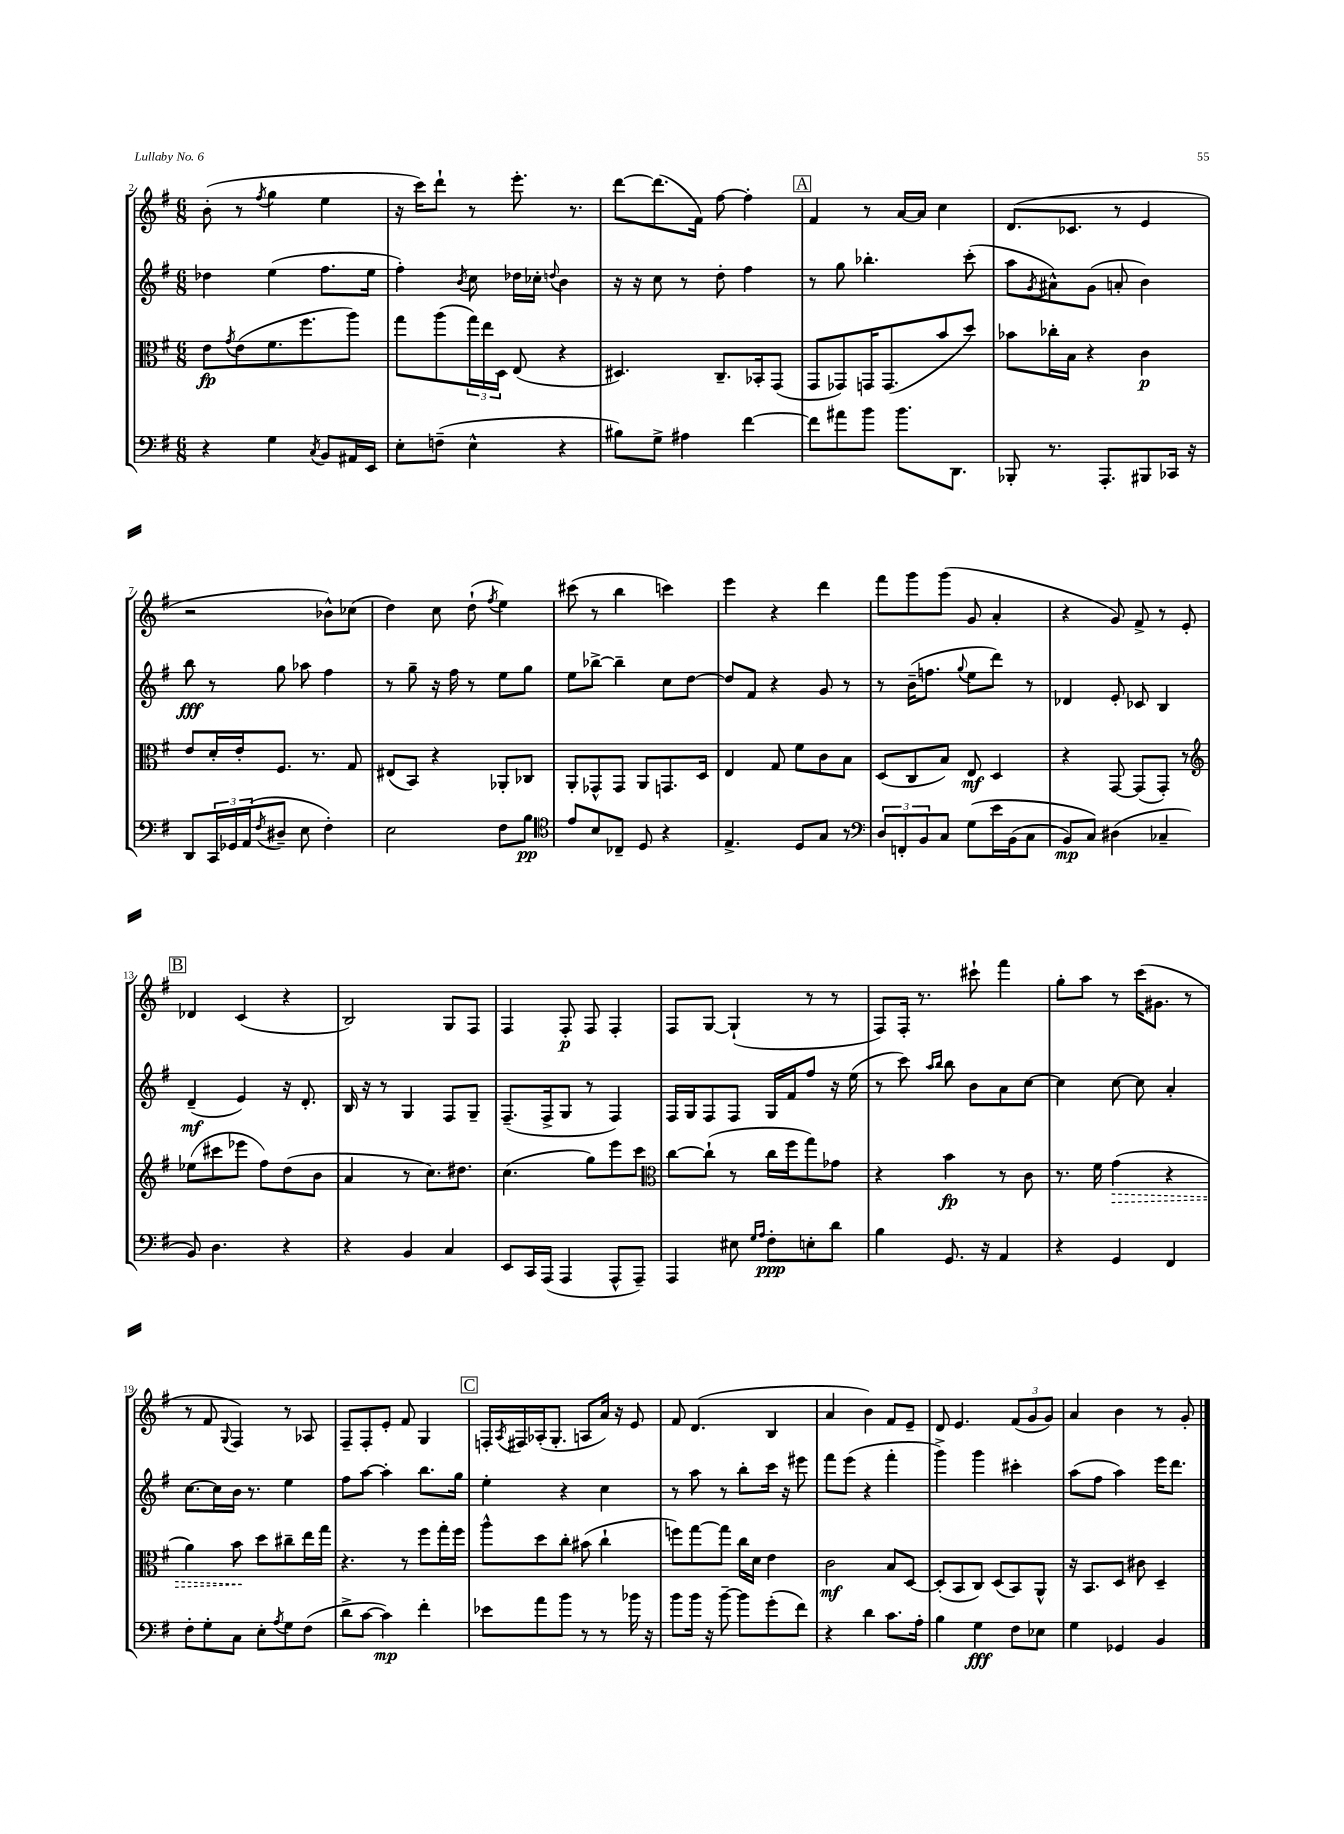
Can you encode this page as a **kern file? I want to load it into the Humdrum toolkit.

**kern	**kern	**kern	**kern
*staff4	*staff3	*staff2	*staff1
*clefF4	*clefC3	*clefG2	*clefG2
*k[f#]	*k[f#]	*k[f#]	*k[f#]
*M6/8	*M6/8	*M6/8	*M6/8
4r	8e	4dd-	(8b'
.	8qg	.	.
.	(8e	.	8r
.	.	.	8qff#
4G	8.f#	(4ee	4gg
.	8.ff#	.	.
8qC	.	.	.
8BB	.	8.ff#	4ee
16AA#	8aa)	.	.
16EE	.	16ee	.
=	=	=	=
8E'	8gg	4ff#')	16r
.	.	.	16ccc)
(8F~	(8aa	.	8ddd`
.	.	8qb	.
4E^^	24gg)	8cc	8r
.	24ee	.	.
.	24D	.	.
.	(8E	16dd-	8.eee'
.	.	16cc-'	.
.	.	8qqdd	.
4r	4r	4b	.
.	.	.	8.r
=	=	=	=
8B#)	4.D#)	16r	[8ddd
.	.	16r	.
8G^	.	8cc	(8.ddd]
4A#	.	8r	.
.	.	.	16f#)
.	8.C~	8dd'	[8ff#
[4f#	.	4ff#	4ff#']
.	16BB-'	.	.
.	(8GG	.	.
=	=	=	=
8f#]	8GG	8r	4f#
8a#	8GG-)	8gg	.
8b	16GG	4.bb-'	8r
.	(8.GG	.	.
8.b	.	.	[16a
.	.	.	16a]
.	8b	.	4cc
8.DD	.	.	.
.	8dd)	(8ccc'	.
=	=	=	=
8BBB-'	8b-	8aa	(8.d
.	.	8qg	.
8.r	16cc-'	8a#^^)	.
.	16B	.	8.c-
.	4r	(8g	.
8.AAA'	.	.	.
.	.	8a'	8r
8BBB#	4c	4b)	4e
16CC-	.	.	.
16r	.	.	.
=	=	=	=
8DD	8e	8bb	2r
24CC	16d'	8r	.
24GG-	.	.	.
.	16e'	.	.
(24AA	.	.	.
8qF#	.	.	.
8D#~	8.F#	8gg	.
8E	.	8aa-	.
.	8.r	.	.
4F#')	.	4ff#	8b-^^)
.	8G	.	(8cc-
=	=	=	=
2E	(8E#	8r	4dd)
.	8BB)	8gg~	.
.	4r	16r	8cc
.	.	16ff#	.
.	.	8r	(8dd`
.	.	.	8qff#
8F#	8AA-'	8ee	4ee)
8B	8C-	8gg	.
=	=	=	=
*clefC4	*	*	*
8e	8AA'	8ee	(8ccc#
8B	8GG-^^	[8bb-^	8r
8C-~	8GG-	4bb-~]	4bb
8D	8AA	.	.
4r	8.GG	8cc	4ccc)
.	.	[8dd	.
.	16D	.	.
=	=	=	=
4.E^	4E	8dd]	4eee
.	.	8f#	.
.	8G	4r	4r
8D	8f#	.	.
8G	8c	8g	4ddd
8r	8B	8r	.
=	=	=	=
*clefF4	*	*	*
12D	(8D	8r	8fff#
12FF'	.	.	.
.	8C	(16b~	8ggg
12BB	.	.	.
.	.	8.ff	.
8C	8B)	.	(8ggg
.	.	8qqgg	.
&(8G	8E	8ee	8g
16e	4D	8ddd)	4a'
(16BB	.	.	.
8C	.	8r	.
=	=	=	=
8BB)	4r	4d-	4r
8C&)	.	.	.
(4D#	[8GG	8e'	8g)
.	(8GG]	8c-	8f#^
4C-~	8GG')	4B	8r
.	8r	.	8e'
=	=	=	=
*	*clefG2	*	*
8BB)	(8ee-	(4d~	4d-
4.D	8ccc#	.	.
.	8eee-	4e)	(4c
.	8ff#)	.	.
4r	(8dd	16r	4r
.	.	8.d'	.
.	8b	.	.
=	=	=	=
4r	4a	16B	2B)
.	.	16r	.
.	.	8r	.
4BB	8r	4G	.
.	8.cc)	.	.
4C	.	8F#	8G
.	8.dd#	.	.
.	.	8G~	8F#
=	=	=	=
8EE	(4.cc	(8.F#~	4F#
16CC	.	.	.
(16AAA	.	16F#^	.
4AAA	.	8G	8F#'
.	8gg)	8r	8F#
8AAA^^	8eee	4F#)	4F#'
8AAA~)	8ccc	.	.
=	=	=	=
*	*clefC3	*	*
4AAA	[8cc	16F#	8F#
.	.	16G	.
.	(8cc`]	8F#	[8G
8E#	8r	8F#	(4G`]
16qqG	.	.	.
16qqA	.	.	.
8F#'	16cc	16G	.
.	16ff#	16f#	.
8E'	8gg)	8ff#	8r
8d	8g-	16r	8r
.	.	(16ee	.
=	=	=	=
4B	4r	8r	8F#)
.	.	8ccc)	16F#'
.	.	.	8.r
.	.	16qqaa	.
.	.	16qqbb	.
8.GG	4b	8bb	.
.	.	8b	8ccc#`
16r	.	.	.
4AA	8r	8a	4fff#
.	8c	[8cc	.
=	=	=	=
4r	8.r	4cc]	8gg'
.	.	.	8aa
.	16f#	.	.
4GG	(4g	[8cc	8r
.	.	8cc]	(16ccc
.	.	.	8.g#
4FF#	4r	4a'	.
.	.	.	8r
=	=	=	=
8F#'	4a)	[8.cc	8r
8G'	.	.	8f#
.	.	16cc]	.
.	.	.	8qqG
8C	8b	16b	4F#)
.	.	8.r	.
8E'	8dd	.	.
8qA	.	.	.
8G	8cc#~	4ee	8r
(8F#	16ee	.	8A-
.	16gg	.	.
=	=	=	=
8d^	4.r	8ff#	8F#~
[8c	.	[8aa	8F#'
4c])	.	4aa']	8e'
.	8r	.	8f#
4f#'	8ff#	8.bb	4G
.	16gg'	.	.
.	16ff#	16gg	.
=	=	=	=
8e-	8aa^^	4ee'	16F'
.	.	.	8qA
.	.	.	16F#
8a	8dd	.	(16A-'
.	.	.	8.G'
8b	8cc'	4r	.
8r	(8b#	.	8A
8r	4cc`	4cc	16a)
.	.	.	16r
16b-	.	.	8e
16r	.	.	.
=	=	=	=
8b	8ff)	8r	8f#
16b	[8gg	8aa	(4.d
16r	.	.	.
[8b~	8gg]	8r	.
8b]	16cc	8bb'	.
.	16d	.	.
(8g'	4e	16ccc	4B
.	.	16r	.
8f#)	.	8eee#	.
=	=	=	=
4r	2c	8fff#	4a
.	.	(8eee	.
4d	.	4r	4b)
8.c	8B	4fff#'	8f#
.	[8D	.	8e~
16A'	.	.	.
=	=	=	=
4B	(8D']	4ggg^)	8d
.	8BB	.	4.e
4G	8C)	4ggg	.
.	(8D	.	.
8F#	8BB)	4ccc#'	(12f#
.	.	.	12g
8E-	8AA^^	.	.
.	.	.	12g)
=	=	=	=
4G	16r	(8aa	4a
.	8.BB	.	.
.	.	8ff#	.
4GG-	8D	4aa)	4b
.	8c#	.	.
4BB	4D~	16eee	8r
.	.	8.ddd	.
.	.	.	8g'
==	==	==	==
*-	*-	*-	*-
